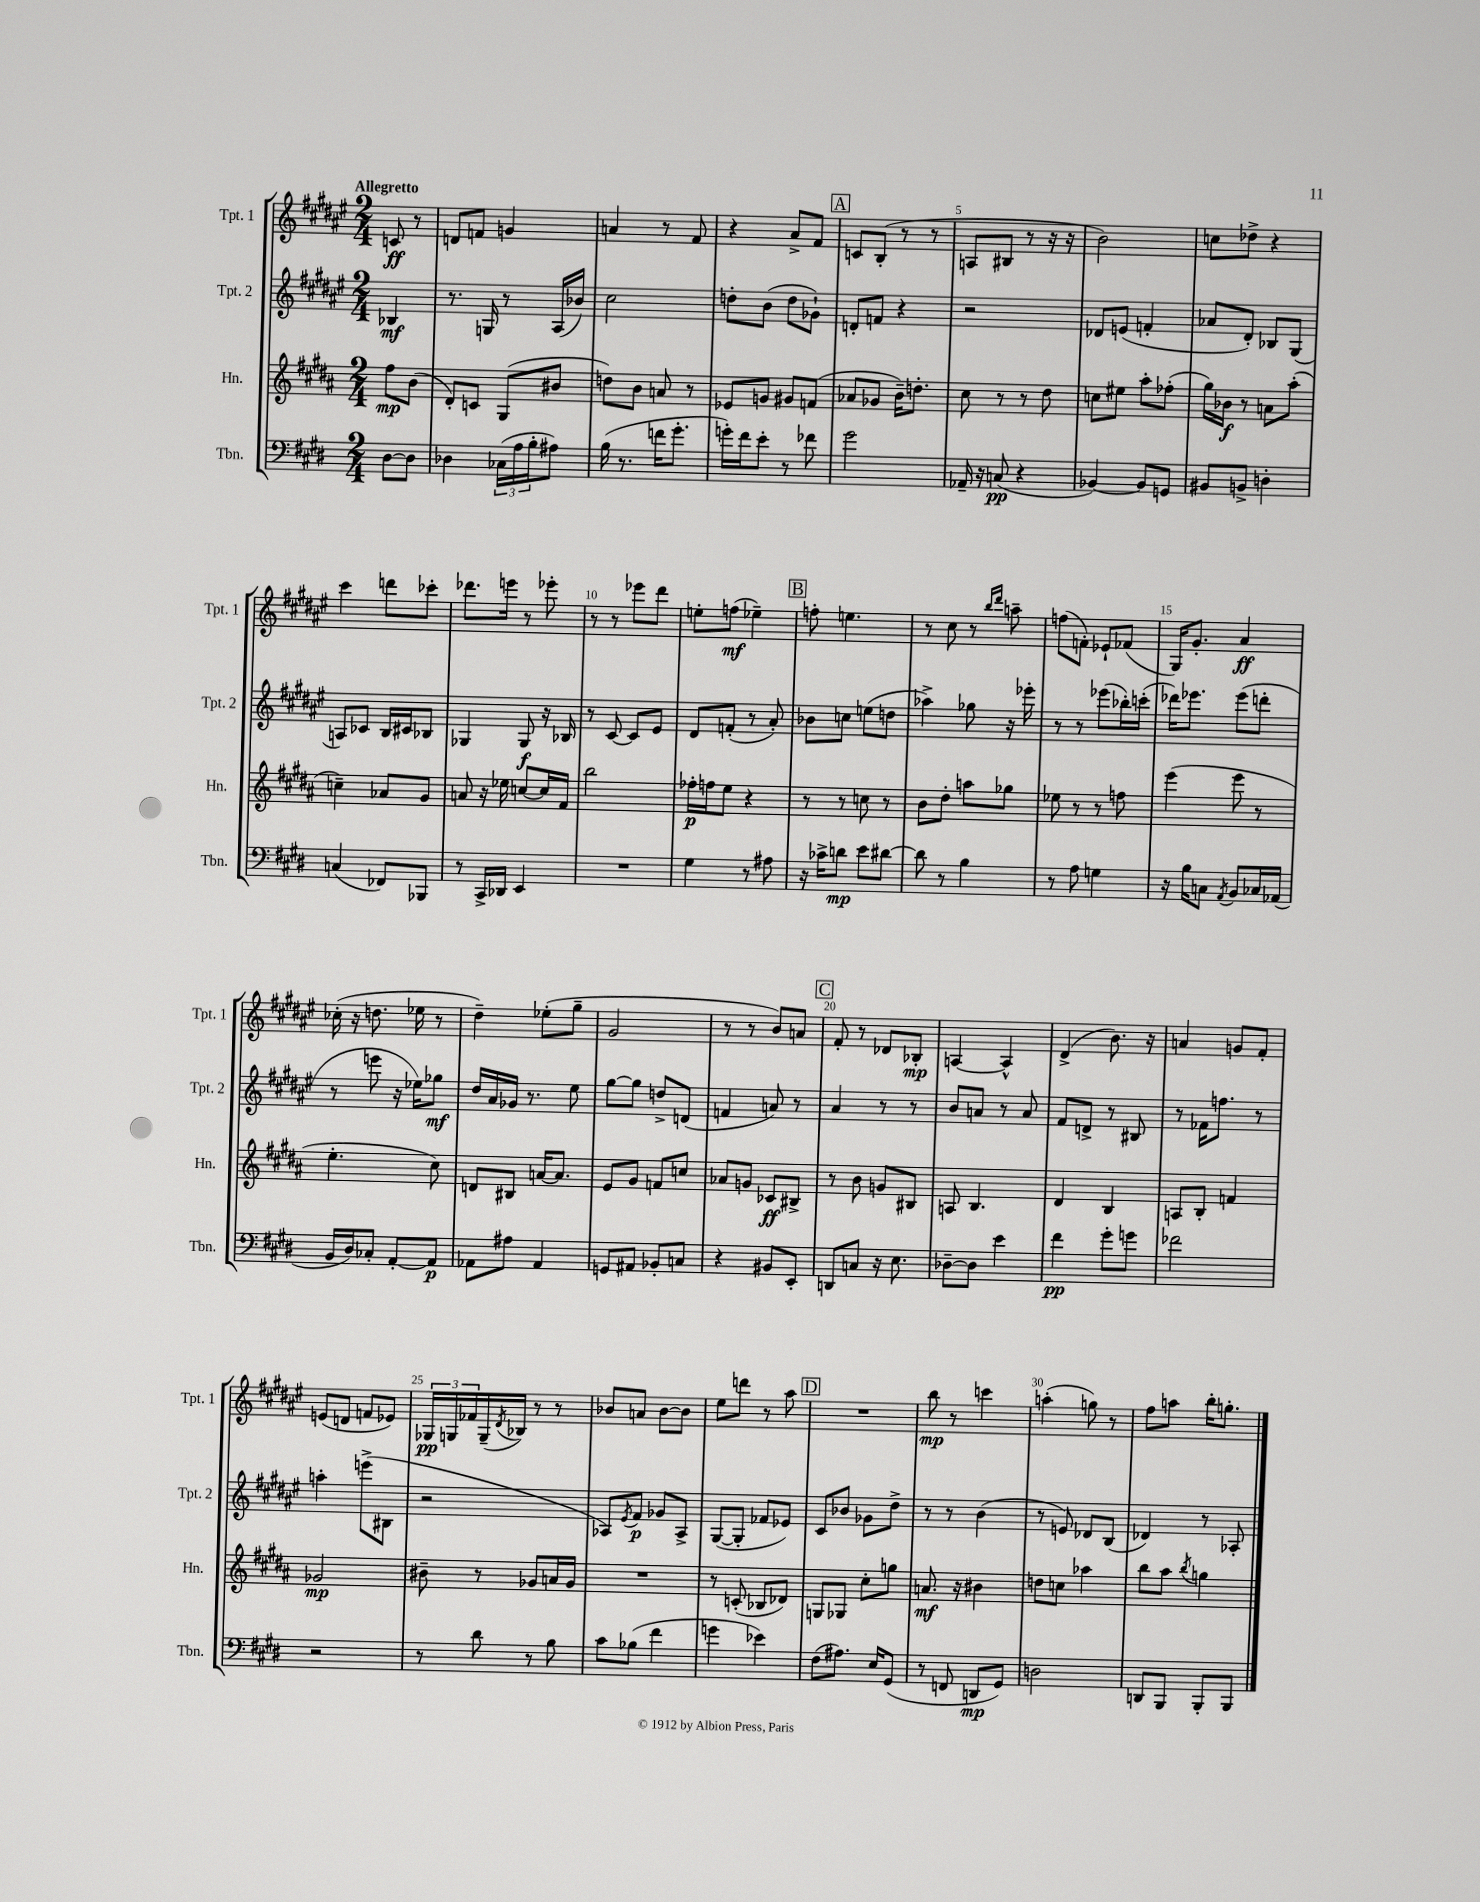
<<
\new StaffGroup <<
\new Staff = "s0" \with { instrumentName = "Tpt. 1" shortInstrumentName = "Tpt. 1" } {
    \clef treble \key fis \major \numericTimeSignature \time 2/4 \partial 4 \tempo "Allegretto"
    c'8\ff r8 |
    d'8 f'8 g'4 |
    a'4 r8 fis'8 |
    r4 ais'8-> fis'8 |
    \mark \markup { \box "A" } c'8 b8-.( r8 r8 |
    a8 bis8 r8 r16 r16 |
    b'2) |
    c''8 des''8-> r4 |
    cis'''4 d'''8 ces'''8-. |
    des'''8. e'''16 r8 ees'''8-. |
    r8 r8 ees'''8 dis'''8 |
    e''8-. f''8\mf( ees''4--) |
    \mark \markup { \box "B" } f''8-. e''4. |
    r8 cis''8 r8 \grace { b''16 dis'''16 } a''8-- |
    f''8( f'8-.) ees'8-! fes'8( |
    gis16) gis'8.-. ais'4\ff |
    ces''16-.( r16 d''8. ees''16 r8 |
    dis''4--) ees''8-.( gis''8-- |
    gis'2 |
    r8 r8 b'8) a'8 |
    \mark \markup { \box "C" } fis'8-. r8 des'8 bes8-.\mp |
    a4~ a4-^ |
    dis'4->( b'8.) r16 |
    a'4 g'8 fis'8-. |
    e'8( d'8 f'8 ees'8) |
    \tuplet 3/2 { ges16\pp g16 fes'16 } g16--( \acciaccatura { dis'8 } bes16) r8 r8 |
    bes'8 a'8 bes'8~ bes'8 |
    eis''8 d'''8 r8 ais''8 |
    \mark \markup { \box "D" } R2 |
    b''8\mp r8 c'''4 |
    a''4-.( g''8) r8 |
    fis''8 a''8 b''16-. g''8.-. \bar "|." |
}
\new Staff = "s1" \with { instrumentName = "Tpt. 2" shortInstrumentName = "Tpt. 2" } {
    \clef treble \key fis \major \numericTimeSignature \time 2/4 \partial 4
    bes4\mf |
    r8. g16 r8 ais16( bes'16) |
    cis''2 |
    d''8-. b'8( d''8 ges'8-!) |
    \mark \markup { \box "A" } d'8-. f'8 r4 |
    r2 |
    des'8 e'8( f'4-. |
    aes'8 dis'8-.) bes8 gis8( |
    a8) ces'8 b16 cis'16 bes8 |
    ges4 ges8\f r16 bes16 |
    r8 cis'8~ cis'8 eis'8 |
    dis'8 f'8-.( r8 ais'8-.) |
    \mark \markup { \box "B" } bes'8 c''8 e''8( d''8 |
    aes''4->) ges''8 r16 ees'''16-. |
    r8 r8 ees'''8( bes''16-.) c'''16-.( |
    des'''16) ees'''8. ees'''8( d'''8-. |
    r8 e'''8 r16 ees''16) ges''8\mf |
    dis''16 ais'16 ges'16 r8. eis''8 |
    gis''8~ gis''8 d''8-> d'8( |
    f'4 a'8) r8 |
    \mark \markup { \box "C" } ais'4 r8 r8 |
    b'8 a'8 r8 a'8 |
    fis'8 d'8-> r8 bis8 |
    r8 fes'16 f''8. r8 |
    a''4-. e'''8->( bis8 |
    r2 |
    aes8) \acciaccatura { eis'8 } fis'8\p ges'8 aes8-> |
    gis8~( gis8-. fes'8 ees'8) |
    \mark \markup { \box "D" } cis'8 bes'8 ges'8 dis''8-> |
    r8 r8 b'4( |
    r8 e'8) des'8 b8( |
    des'4) r8 aes8-. \bar "|." |
}
\new Staff = "s2" \with { instrumentName = "Hn." shortInstrumentName = "Hn." } {
    \clef treble \key b \major \numericTimeSignature \time 2/4 \partial 4
    fis''8\mp b'8( |
    dis'8-.) c'8 gis8( bis'8 |
    d''8) b'8 a'8 r8 |
    ees'8 g'8 gis'8 f'8( |
    \mark \markup { \box "A" } aes'8 ges'8 b'16--) d''8.-. |
    cis''8 r8 r8 dis''8 |
    c''8 eis''8 ais''8-. fes''8-.( |
    gis''16) bes'16\f r8 a'8 ais''8-.( |
    c''4--) aes'8 gis'8 |
    a'8 r16 ees''16 c''8~ c''16 fis'16 |
    b''2 |
    fes''16-.\p f''16 e''8 r4 |
    \mark \markup { \box "B" } r8 r8 c''8 r8 |
    b'8 dis''8-. a''8 ges''8 |
    ees''8 r8 r8 f''8 |
    e'''4( e'''8 r8 |
    e''4.-. cis''8) |
    d'8 bis8 a'16~ a'8. |
    e'8 gis'8 f'8 c''8 |
    aes'8 g'8 ces'8\ff bis8-> |
    \mark \markup { \box "C" } r8 b'8 g'8 bis8 |
    a8 b4. |
    dis'4 b4 |
    a8 b8-. f'4 |
    ges'2\mp |
    bis'8-- r8 ges'8 a'16 ges'16 |
    R2 |
    r8 c'8-.( bes8 des'8) |
    \mark \markup { \box "D" } g8 ges8 cis''8-. g''8 |
    a'8.\mf r16 bis'4 |
    d''8 c''8 aes''4 |
    b''8 ais''8 \acciaccatura { b''8 } g''4 \bar "|." |
}
\new Staff = "s3" \with { instrumentName = "Tbn." shortInstrumentName = "Tbn." } {
    \clef bass \key e \major \numericTimeSignature \time 2/4 \partial 4
    dis8~ dis8 |
    des4 \tuplet 3/2 { ces16( a16 b16-. } ais8) |
    b16( r8. f'16 gis'8.-. |
    g'16-.) fis'16 e'8-. r8 fes'8 |
    \mark \markup { \box "A" } gis'2 |
    aes,16-- r16 c8\pp( r4 |
    bes,4~) bes,8 g,8 |
    bis,8 b,8-> d4-. |
    c4( fes,8) bes,,8 |
    r8 cis,16-> des,16 e,4 |
    R2 |
    gis4 r8 ais8 |
    \mark \markup { \box "B" } r16 ces'16-> d'8\mp e'8 dis'8~ |
    dis'8 r8 b4 |
    r8 a8 g4 |
    r16 b16 c8 \acciaccatura { a,8 } b,8 ces16 aes,16( |
    b,16 dis16) ces8-. a,8~-. a,8\p |
    aes,8 ais8 aes,4 |
    g,8 ais,8 bes,8-. c8 |
    r4 bis,8 e,8-. |
    \mark \markup { \box "C" } d,8 c8 r16 e8. |
    des8~-- des8 e'4 |
    fis'4\pp gis'8-. g'8 |
    fes'2 |
    r2 |
    r8 dis'8 r8 b8 |
    cis'8 bes8( fis'4 |
    g'4 ees'4) |
    \mark \markup { \box "D" } fis8( ais8.) e16 gis,8( |
    r8 f,8 d,8\mp gis,8) |
    d2 |
    d,8 b,,8 b,,8-. b,,8 \bar "|." |
}
>>
>>
\layout { \context { \Score \override BarNumber.break-visibility = ##(#f #t #t) barNumberVisibility = #(every-nth-bar-number-visible 5) } }
